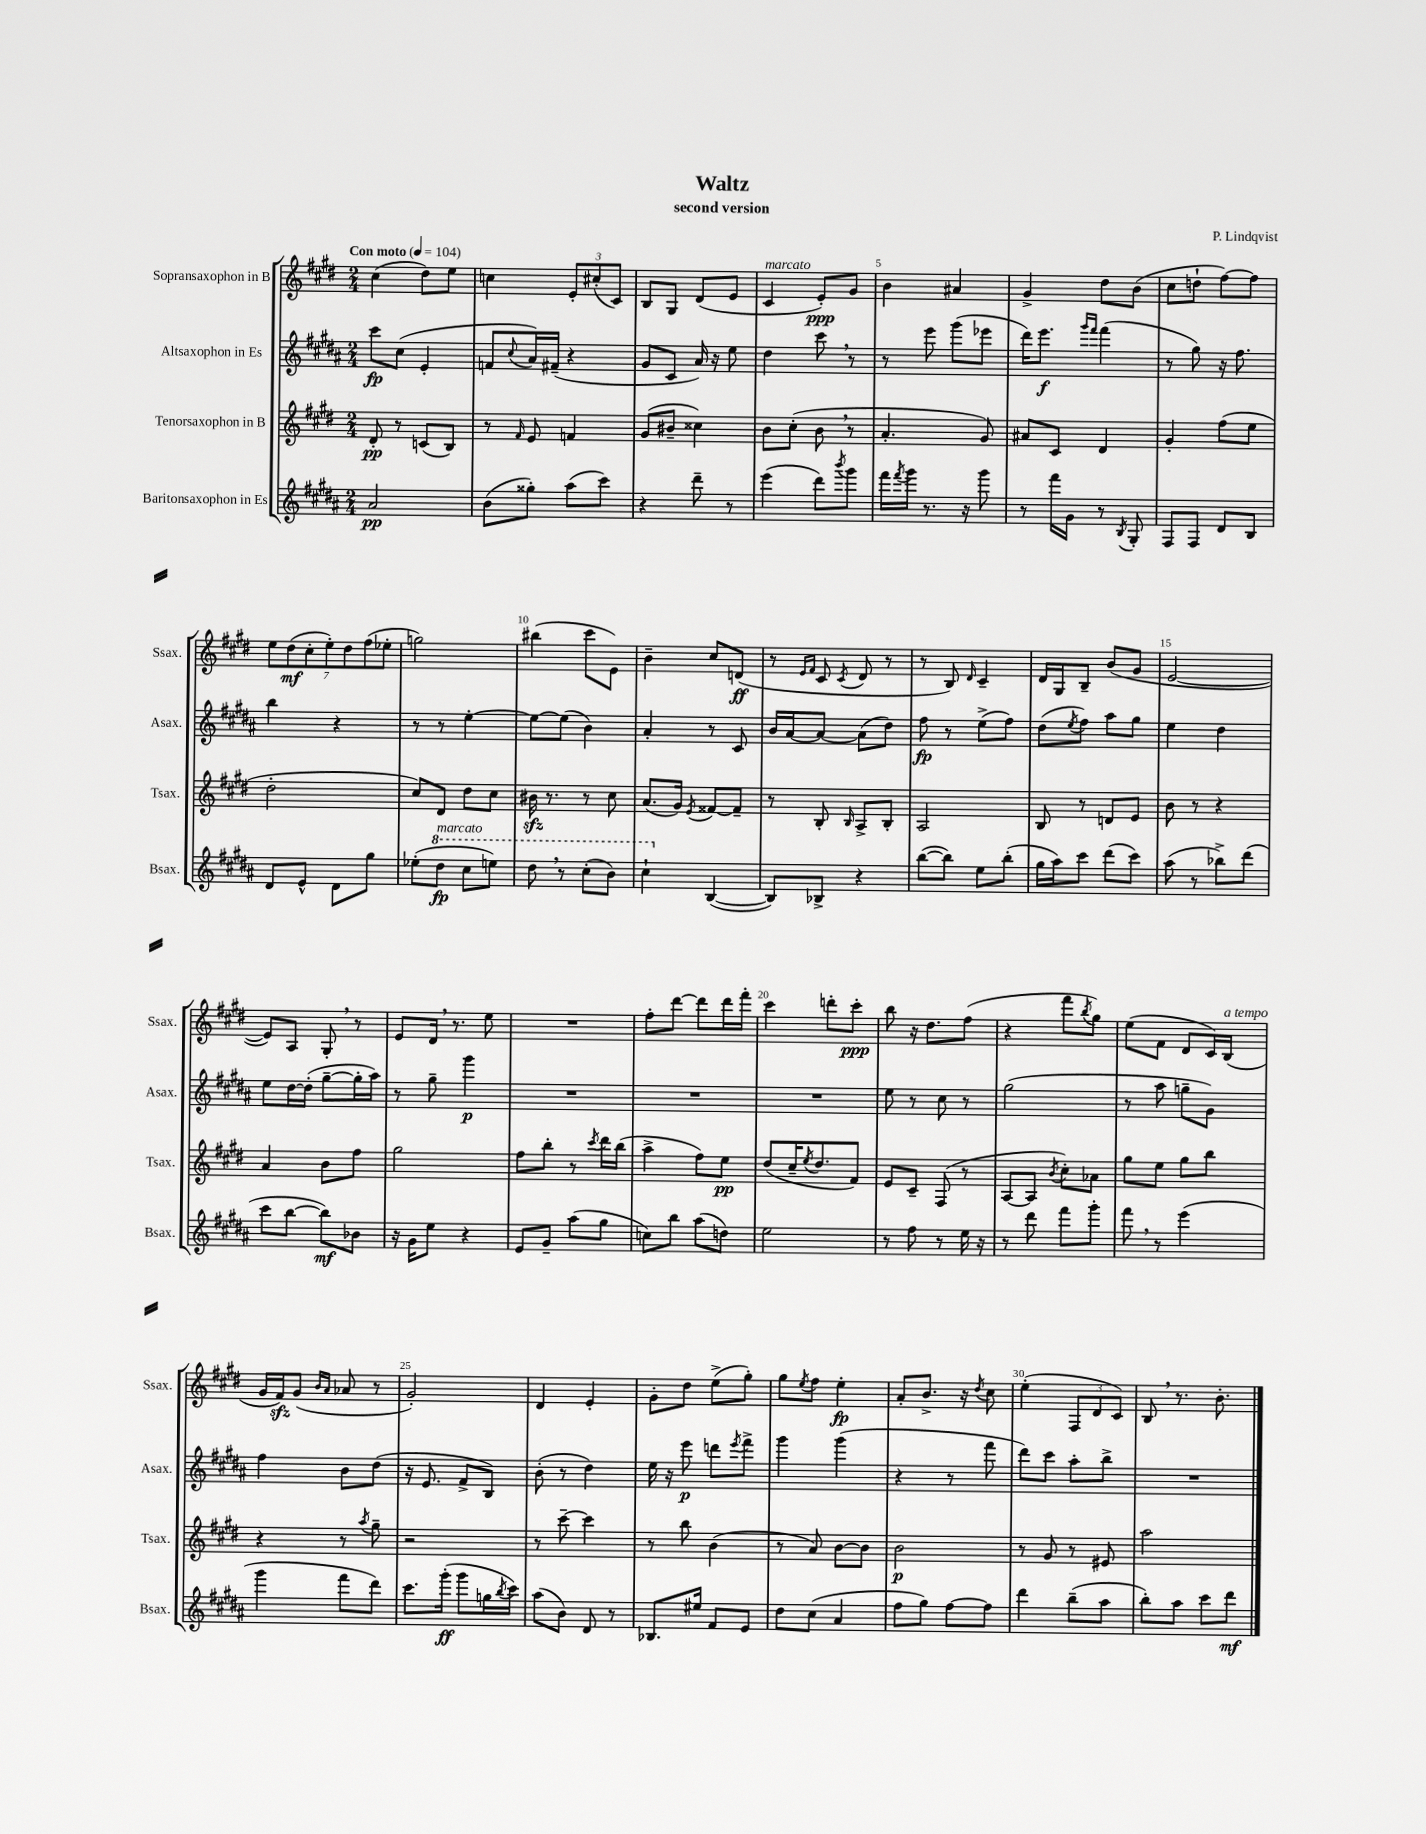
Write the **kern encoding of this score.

**kern	**kern	**kern	**kern
*staff4	*staff3	*staff2	*staff1
*clefG2	*clefG2	*clefG2	*clefG2
*k[f#c#g#d#a#]	*k[f#c#g#d#]	*k[f#c#g#d#a#]	*k[f#c#g#d#]
*M2/4	*M2/4	*M2/4	*M2/4
*MM104	*MM104	*MM104	*MM104
2a#	8d#'	8ccc#	(4cc#
.	8r	(8cc#	.
.	(8c	4e'	8dd#)
.	8B)	.	8ee
=	=	=	=
(8b	8r	8f	4cc
.	16qqf#	8qqcc#	.
8gg##')	8e	16a#)	.
.	.	(16f#~	.
(8aa#	4f	4r	12e'
.	.	.	(12cc#'
8ccc#)	.	.	.
.	.	.	12c#)
=	=	=	=
4r	(8g#	8g#	8B
.	8b#~	8c#	8G#
8ddd#~	4cc##)	16a#)	(8d#
.	.	16r	.
8r	.	8ee	8e
=	=	=	=
(4eee	8b	4dd#	4c#
.	(8cc#'	.	.
8ddd#)	8b	8ccc#	8e')
8qbbb	.	.	.
8ggg#	8r	8r	8g#
=	=	=	=
16fff#	4.a'	8r	4b
8qfff#	.	.	.
16ggg#	.	.	.
8.r	.	8eee	.
.	.	(8ggg#	4a#
16r	.	.	.
8ggg#	8g#)	8eee-	.
=	=	=	=
8r	8a#	16ddd#)	4g#^
.	.	8.eee	.
16fff#	8c#	.	.
16g#	.	.	.
.	.	16qqggg#	.
.	.	16qqfff#	.
8r	4d#	(4fff#	8dd#
8qB	.	.	.
8G#'	.	.	(8b
=	=	=	=
8F#	4g#'	8r	8cc#
8F#	.	8gg#)	8dd`
8d#	(8ff#	16r	[8ff#)
.	.	8.ff#	.
8B	8ee	.	8ff#]
=	=	=	=
8d#	2dd#'	4bb	14ee
.	.	.	(14dd#
8e^^	.	.	.
.	.	.	14cc#'
.	.	.	14ee')
8d#	.	4r	.
.	.	.	14dd#
.	.	.	(14ff#
8gg#	.	.	.
.	.	.	14ee-'
=	=	=	=
(8ee-'	8cc#)	8r	2gg)
8ddd#	8d#	8r	.
8ccc#	8dd#	[4ee'	.
8eee)	8cc#	.	.
=	=	=	=
8ddd#	16b#	8ee_	(4bb#
.	8.r	.	.
8r	.	(8ee]	.
(8ccc#'	8r	4b)	8ccc#
8bb)	8cc#	.	8e)
=	=	=	=
4ccc#`	(8.a	4a#'	4b~
.	16g#)	.	.
.	8qe	.	.
([4B	[8f##	8r	8cc#
.	8f##~]	8c#	(8d
=	=	=	=
8B])	8r	16b	8r
.	.	[16a#	.
.	.	.	16qqe
.	.	.	16qqf#
8B-^	8B'	8a#_	8c#
.	16qqB	.	8qc#
4r	8A^	(8a#]	8d#
.	8B'	8dd#)	8r
=	=	=	=
([8bb	2A	8ff#	8r
8bb])	.	8r	8B)
.	.	.	16qqd#
8ee	.	(8ee^	4c#~
(8bb'	.	8ff#)	.
=	=	=	=
16gg#	8B	(8dd#	16d#
16aa#)	.	.	16G#
.	.	8qee	.
8ccc#	8r	8ff#)	8B~
(8ddd#	8d	8aa#	(8b
8ccc#)	8e	8gg#	8g#
=	=	=	=
(8aa#	8b	4ee	[2e
8r	8r	.	.
8bb-^)	4r	4dd#	.
(8ddd#	.	.	.
=	=	=	=
8ccc#	4a	8ee	8e])
[8bb	.	[16dd#	8A
.	.	(16dd#']	.
8bb])	8b	[8gg#~	8G#'
8b-	8ff#	16gg#']	8r
.	.	16aa#)	.
=	=	=	=
16r	2gg#	8r	8e
16g#	.	.	.
8ee	.	8gg#~	16d#
.	.	.	8.r
4r	.	4ggg#	.
.	.	.	8ee
=	=	=	=
8e	8ff#	2r	2r
8g#~	8bb'	.	.
(8aa#	8r	.	.
.	8qccc#	.	.
8gg#	16ddd#	.	.
.	(16bb	.	.
=	=	=	=
8cc)	4aa^	2r	8ff#'
8bb	.	.	[8ddd#
(8aa#	8ff#)	.	8ddd#]
8dd)	8ee	.	16ddd#
.	.	.	16fff#'
=	=	=	=
2ee	(8dd#	2r	4ccc#
.	16cc#~	.	.
.	8qee	.	.
.	8.dd#	.	.
.	.	.	8ddd'
.	8f#)	.	8ccc#'
=	=	=	=
8r	8e	8ee	8bb
8ff#	8c#~	8r	16r
.	.	.	8.dd#
8r	(8F#	8cc#	.
16ee	8r	8r	(8ff#
16r	.	.	.
=	=	=	=
8r	[8A	(2gg#	4r
8ddd#	8A]	.	.
.	8qb	.	.
8fff#	8cc#')	.	8fff#
.	.	.	8qbb
8ggg#'	8a-	.	8gg#)
=	=	=	=
8fff#	8gg#	8r	(8ee
8r	8ee	8aa#	8f#
(4eee	8gg#	8gg~	8d#
.	8bb	8g#)	16c#)
.	.	.	(16B
=	=	=	=
4ggg#	4r	4ff#	16g#
.	.	.	16f#)
.	.	.	(8g#
.	.	.	16qqb
.	.	.	16qqa
8fff#	8r	8b	8a-
.	8qaa	.	.
8ddd#)	8gg#~	(8dd#	8r
=	=	=	=
8.ccc#	2r	16r	2g#')
.	.	8.e	.
(16ggg#'	.	.	.
8ggg#	.	8f#^	.
16gg	.	8B)	.
8qbb	.	.	.
16ccc#)	.	.	.
=	=	=	=
(8aa#	8r	(8b'	4d#
8b)	[8ccc#~	8r	.
8d#	4ccc#]	4dd#)	4e'
8r	.	.	.
=	=	=	=
8.B-	8r	16ee	8g#'
.	.	16r	.
.	8bb	8eee	8dd#
16ee#	.	.	.
8f#	(4b	8ddd	(8ee^
.	.	8qeee	.
8e	.	8fff#^	8gg#')
=	=	=	=
8dd#	8r	4ggg#	8gg#
.	.	.	8qee
(8cc#	8a)	.	8ff#
4a#	[8b	(4ggg#	4ee'
.	8b]	.	.
=	=	=	=
8ff#	2b	4r	8a'
8gg#)	.	.	8.b^
[8ff#	.	8r	.
.	.	.	16r
.	.	.	8qdd#
8ff#]	.	8fff#	8cc#
=	=	=	=
4ddd#	8r	8ddd#)	(4ee'
.	8g#	8ccc#	.
(8bb~	8r	8aa#'	12F#
.	.	.	12d#
8aa#	8e#	8bb^	.
.	.	.	12c#)
=	=	=	=
8bb')	2aa	2r	8B
8aa#	.	.	8.r
8ccc#	.	.	.
.	.	.	8.b'
8ddd#	.	.	.
==	==	==	==
*-	*-	*-	*-
